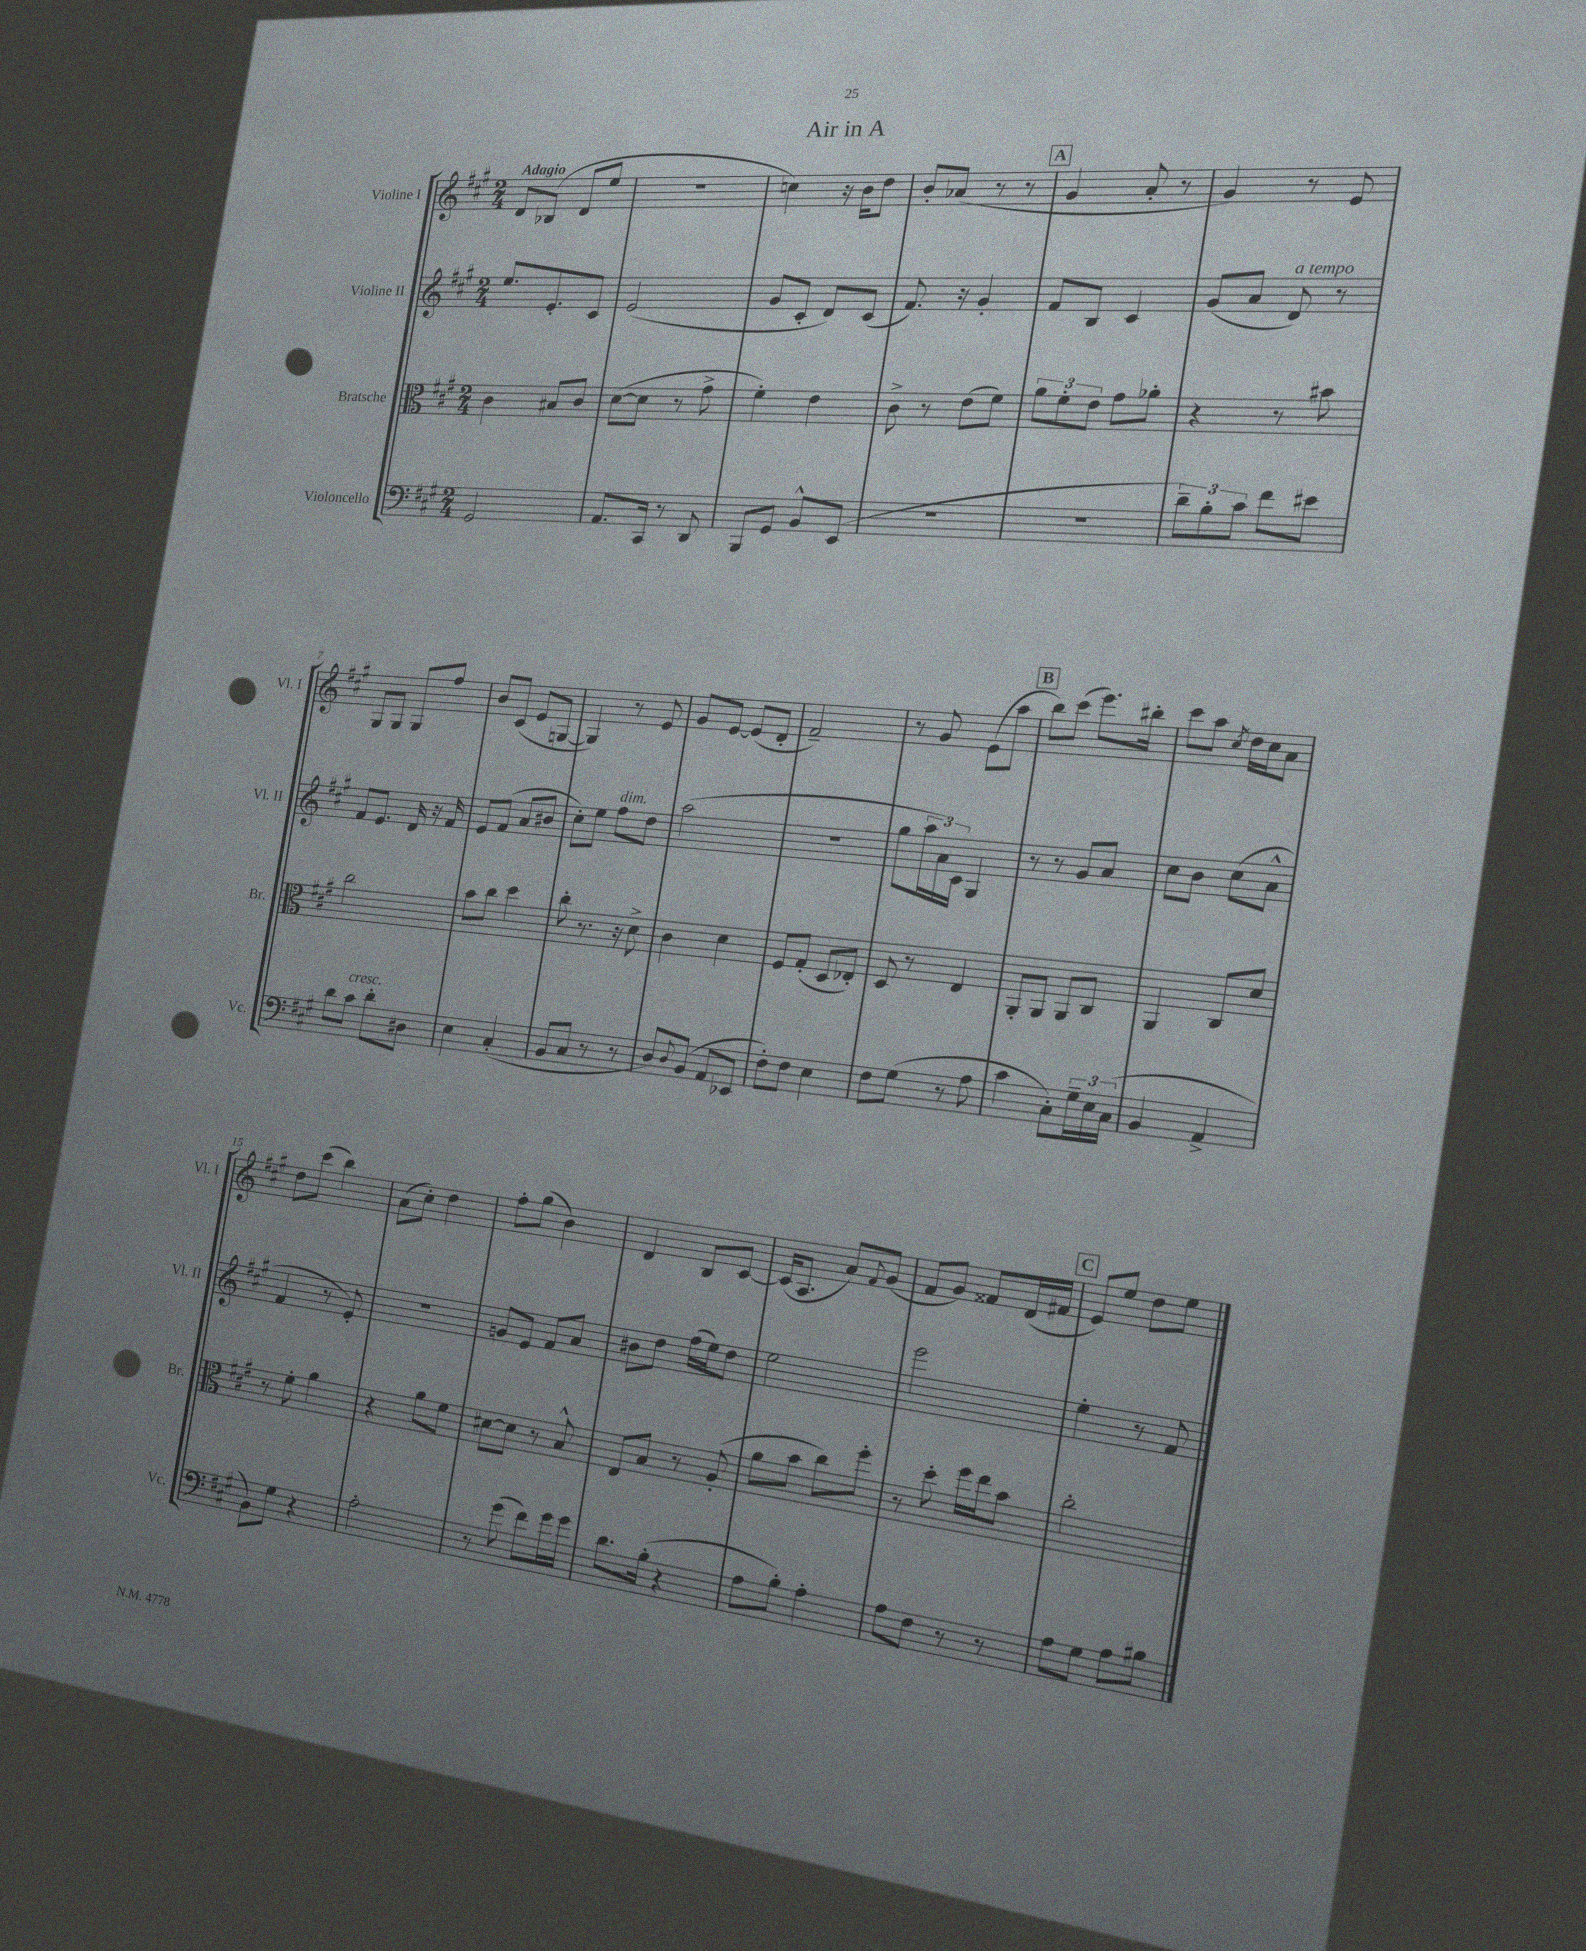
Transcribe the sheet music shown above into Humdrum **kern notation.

**kern	**kern	**kern	**kern
*staff4	*staff3	*staff2	*staff1
*clefF4	*clefC3	*clefG2	*clefG2
*k[f#c#g#]	*k[f#c#g#]	*k[f#c#g#]	*k[f#c#g#]
*M2/4	*M2/4	*M2/4	*M2/4
2GG#	4c#	8.ee	8d
.	.	.	(8B-
.	.	8.e'	.
.	8B#	.	8d
.	8c#	8c#	8ee
=	=	=	=
8.AA	([8d	(2e	2r
.	8d]	.	.
16CC#	.	.	.
8r	8r	.	.
8DD	8g#^	.	.
=	=	=	=
8BBB	4f#')	8g#	4cc)
8GG#	.	8c#'	.
8BB^^	4e	8d)	16r
.	.	.	16b
(8EE	.	(8c#	8dd
=	=	=	=
2r	8c#^	8.f#)	8b'
.	8r	.	(8a-
.	.	16r	.
.	(8e	4g#'	8r
.	8f#)	.	8r
=	=	=	=
2r	12a	8f#	4g#
.	12f#'	.	.
.	.	8B	.
.	12e	.	.
.	8g#	4c#	8a'
.	8a-'	.	8r
=	=	=	=
12d~)	4r	(8g#	4g#)
12B'	.	.	.
.	.	8a	.
12c#	.	.	.
8f#	8r	8d)	8r
8e#	8b#	8r	8e
=	=	=	=
8d	2cc#	8f#	8G#
8c#	.	8.e	8G#
8d'	.	.	8G#
.	.	16d	.
8D#	.	16r	8ff#
.	.	16f#	.
=	=	=	=
4E	8b	8e	8b
.	8cc#	(8f#	(8c#
(4C#'	4dd	8a	8e
.	.	8b#	[8G
=	=	=	=
8BB	8cc#'	8cc#')	4G])
8C#	8.r	8ee	.
8r	.	8ff#	8r
.	16r	.	.
8r	8d^	8dd	8e
=	=	=	=
8D)	4c#	(2aa	8g#
8qqD	.	.	.
(8BB	.	.	[8e
8AA	4d	.	(8e]
8EE-	.	.	8d'
=	=	=	=
8F#')	8F#	2r	2f#~)
8F#	(8G#'	.	.
4E	8D	.	.
.	8E-')	.	.
=	=	=	=
8F#	8D	8gg#	8r
(8G#	8r	24aa	8g#
.	.	24a)	.
.	.	24c#	.
8r	4E	4G#	(8e
8A	.	.	8aa
=	=	=	=
4c#	8AA'	8r	8bb)
.	8AA	8r	(8ccc#
8C#')	8AA	8g#	8.eee)
24G#~	8C#	8a	.
24E	.	.	.
.	.	.	16bb#'
(24C#	.	.	.
=	=	=	=
4BB	4AA	8cc#	8ccc#
.	.	8b	8aa
.	.	.	8qcc#
4AA^	8C#	(8cc#	16dd
.	.	.	16cc#
.	8d	8a^^	8a
=	=	=	=
8BB)	8r	4f#	8dd
8G#	8f#'	.	(8ccc#
4r	4a	8r	4bb)
.	.	8e')	.
=	=	=	=
2A'	4r	2r	(8a
.	.	.	8cc#')
.	8a	.	4dd
.	8f#	.	.
=	=	=	=
8r	[8d#	8g	8ff#'
(8g#	8d#]	8e	(8gg#
8f#)	8r	8f#	4b)
16g#	8B^^	8a	.
16g#	.	.	.
=	=	=	=
8.d	8E	8b#	4d
.	8B	8dd	.
(16B'	.	.	.
4r	8r	(16ff#	8B
.	.	16ee)	.
.	(8A'	8dd	[8c#
=	=	=	=
8A	8a	2ee	(16c#]
.	.	.	8.A
8B')	8b	.	.
4A'	8cc#)	.	8a)
.	.	.	8qqf#
.	8ff#'	.	(8g#
=	=	=	=
8A	8r	2eee	8f#
8F#	8dd'	.	8g#)
8r	16ff#	.	8f##
.	16ee	.	.
8r	8b	.	(16d
.	.	.	16f#
=	=	=	=
8A	2cc#'	4ee'	8e)
8G#	.	.	8ee
8A	.	8r	8dd
8B#	.	8f#	8ee
==	==	==	==
*-	*-	*-	*-
